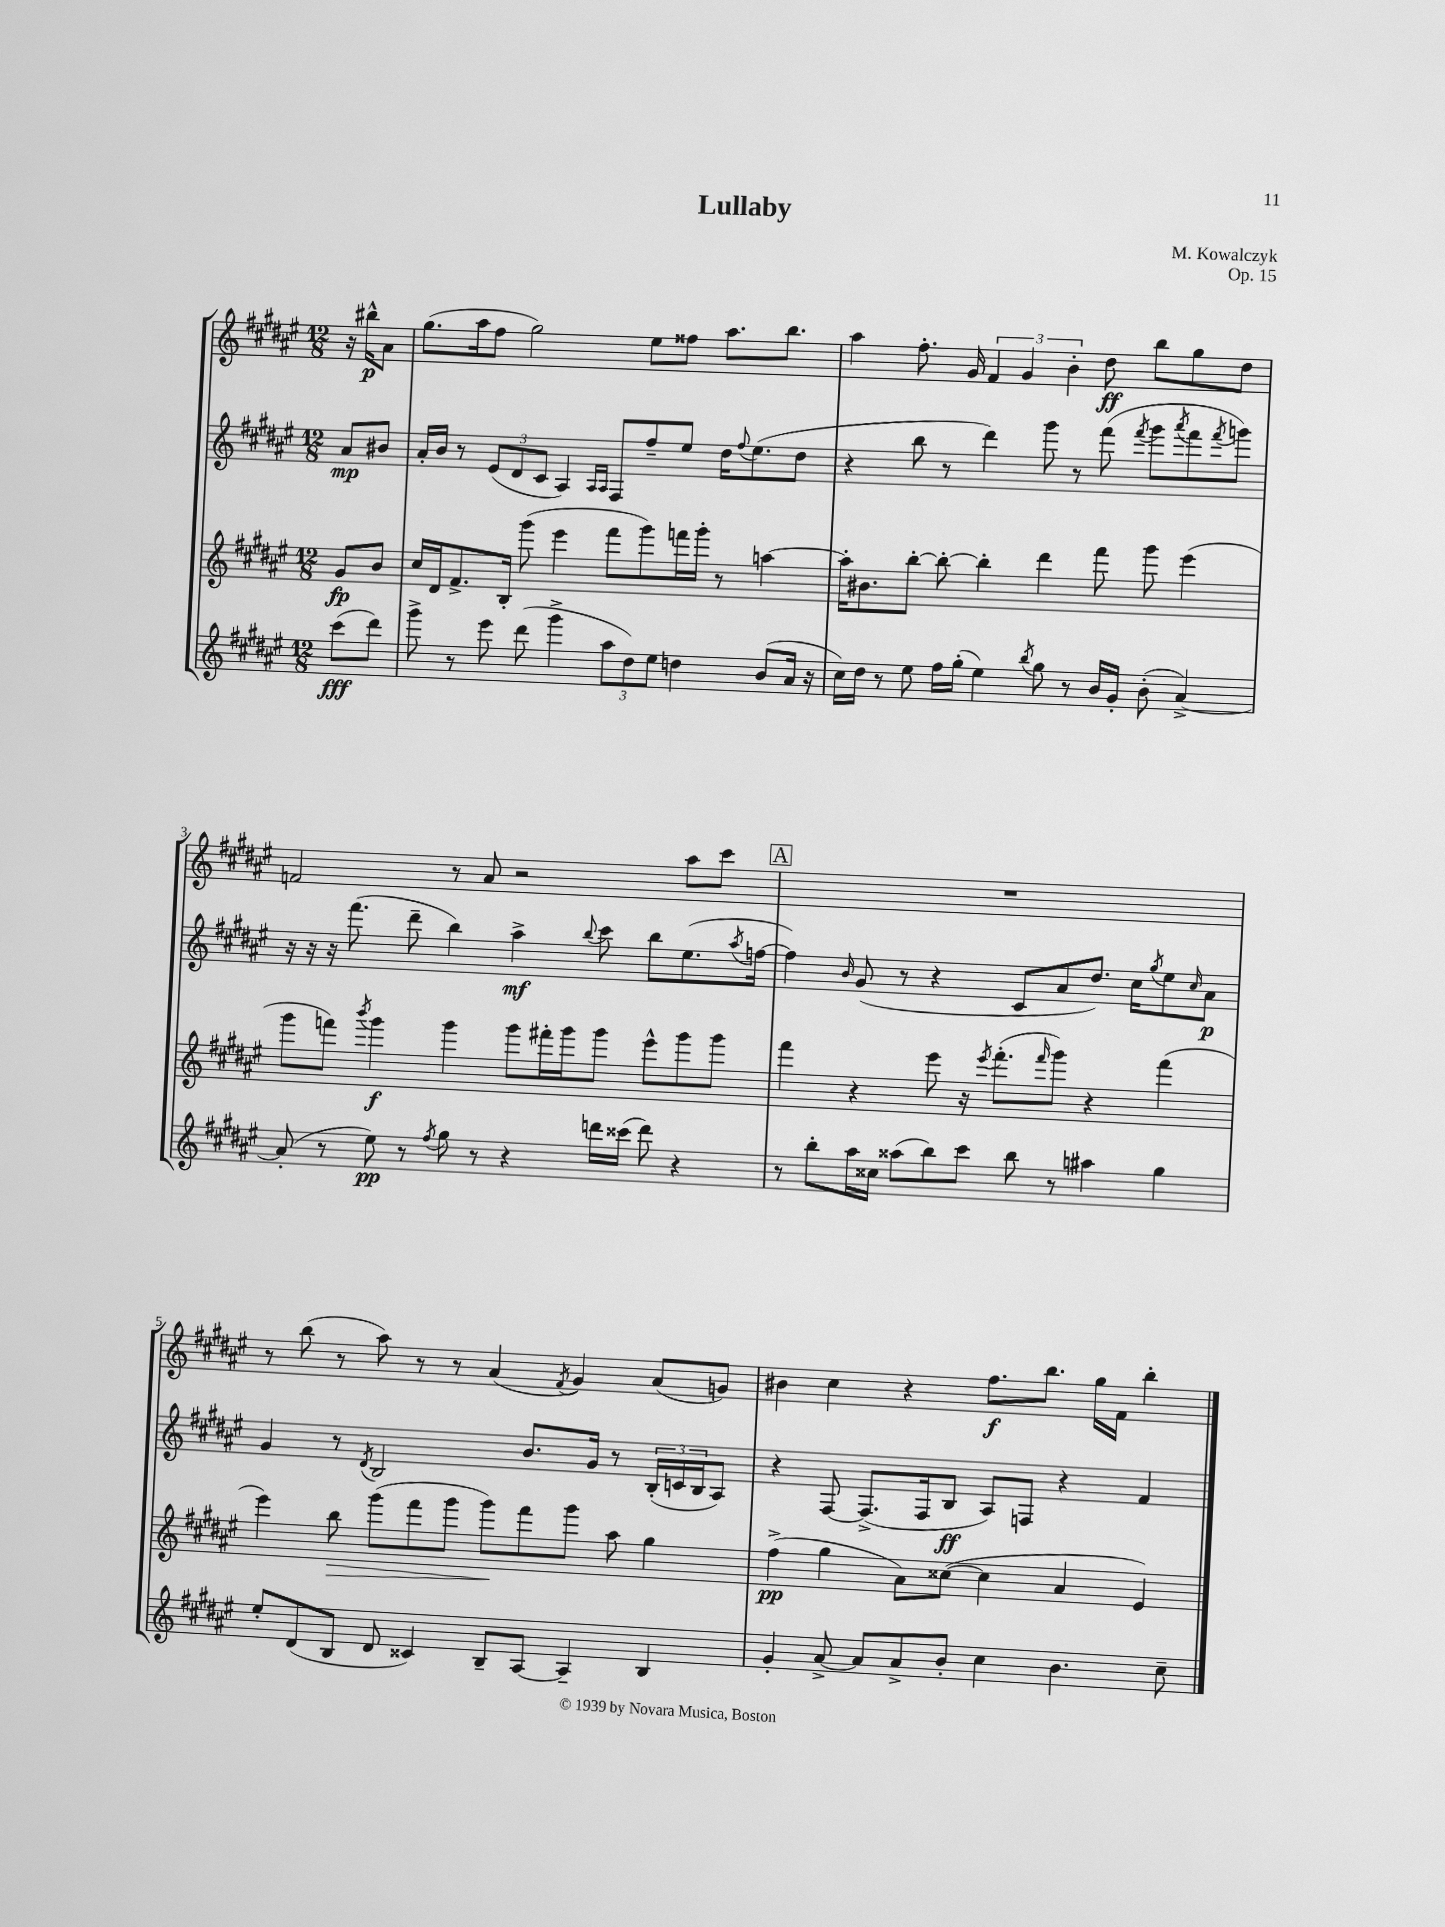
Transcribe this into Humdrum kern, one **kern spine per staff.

**kern	**kern	**kern	**kern
*staff4	*staff3	*staff2	*staff1
*clefG2	*clefG2	*clefG2	*clefG2
*k[f#c#g#d#a#e#]	*k[f#c#g#d#a#e#]	*k[f#c#g#d#a#e#]	*k[f#c#g#d#a#e#]
*M12/8	*M12/8	*M12/8	*M12/8
(8ccc#	8g#	8a#	16r
.	.	.	16bb#^^
8ddd#)	8b	8b#	8a#
=	=	=	=
8ggg#^	16cc#	16a#'	(8.gg#
.	16d#	16b	.
8r	8.f#^	8r	.
.	.	.	16aa#
8eee#	.	(12e#	8ff#
.	16B'	.	.
.	.	12d#	.
(8ddd#	(8ggg#	.	2gg#)
.	.	12c#	.
4ggg#^	4eee#	4A#)	.
.	.	16qqA#	.
.	.	16qqA#	.
12aa#	8fff#	8F#	.
12dd#)	.	.	.
.	8ggg#)	8ff#~	8ee#
12ee#	.	.	.
4dd	16fff	8ee#	8ff##
.	16ggg#'	.	.
.	8r	16dd#	8.aa#
.	.	8qqff#	.
.	.	(8.ee#	.
(8b	[4aa	.	.
.	.	.	8.bb
16a#	.	8dd#	.
16r	.	.	.
=	=	=	=
16cc#)	16aa']	4r	4aa#
16dd#	8.b#	.	.
8r	.	.	.
8ee#	[8bb'	8bb	8.ff#'
16ff#	8bb'_	8r	.
(16gg#'	.	.	16g#
4ee#)	4bb']	4ddd#)	6f#
.	.	.	6g#
8qbb	.	.	.
8gg#	4ddd#	8ggg#	.
.	.	.	6b'
8r	.	8r	.
16b	8fff#	(8fff#	8dd#
16g#'	.	.	.
.	.	8qfff#	.
(8b'	8ggg#	8ggg#	8bb
.	.	8qaaa#	.
[4a#^)	(4eee#	8fff#	8gg#
.	.	8qfff#	.
.	.	8ggg)	8dd#
=	=	=	=
(8a#']	8ggg#	16r	2f
.	.	16r	.
8r	8fff)	16r	.
.	.	(8.fff#	.
.	8qbbb	.	.
8ee#)	4ggg#	.	.
8r	.	8ddd#~	.
8qff#	.	.	.
8gg#	4ggg#	4bb)	8r
8r	.	.	8a#
4r	8ggg#	4aa#^	2r
.	16fff#'	.	.
.	16ggg#	.	.
.	.	8qqbb	.
16ddd	8ggg#	8ccc#	.
(16ccc##	.	.	.
8ddd)	8eee#^^	8bb	.
4r	8ggg#	(8.ee#	8aa#
.	8ggg#	.	8ccc#
.	.	8qaa#	.
.	.	[16ff	.
=	=	=	=
8r	4fff#	4ff])	1.r
8bb'	.	.	.
.	.	16qqb	.
16aa#	4r	(8g#	.
16cc##	.	.	.
(8aa##	.	8r	.
8bb)	8eee#	4r	.
8ccc#	16r	.	.
.	8qeee#	.	.
.	(8.fff#'	.	.
8bb	.	8c#	.
.	16qqfff#	.	.
8r	8ggg#)	8a#	.
4aa#	4r	8.dd#)	.
.	.	16cc#	.
.	.	8qgg#	.
4gg#	(4fff#	8ee#	.
.	.	16qqcc#	.
.	.	8a#	.
=	=	=	=
8ee#'	4eee#)	4g#	8r
(8d#	.	.	(8bb
8B	8bb	8r	8r
.	.	8qd#	.
8d#	(8ggg#	2B	8aa#)
4c##)	8fff#	.	8r
.	8ggg#	.	8r
8B~	8ggg#)	.	(4a#
[8A#	8fff#	8.b	.
.	.	.	8qf#
4A#~]	8ggg#	.	4g#)
.	.	16g#	.
.	8aa#	8r	.
4B	4gg#	(24B'	(8a#
.	.	24c	.
.	.	24B	.
.	.	8A#)	8g)
=	=	=	=
4g#'	(4ff#^	4r	4b#
[8a#^	4gg#	[8F#	4cc#
8a#]	.	(8.F#^]	.
8a#^	8a#)	.	4r
.	.	16F#	.
8b'	([8cc##	8B	.
4cc#	4cc##]	8A#)	8.ff#
.	.	8F	.
.	.	.	8.bb
4.b	4a#	4r	.
.	.	.	16gg#
.	.	.	16f#
.	4e#)	4f#	4bb'
8cc#~	.	.	.
==	==	==	==
*-	*-	*-	*-
